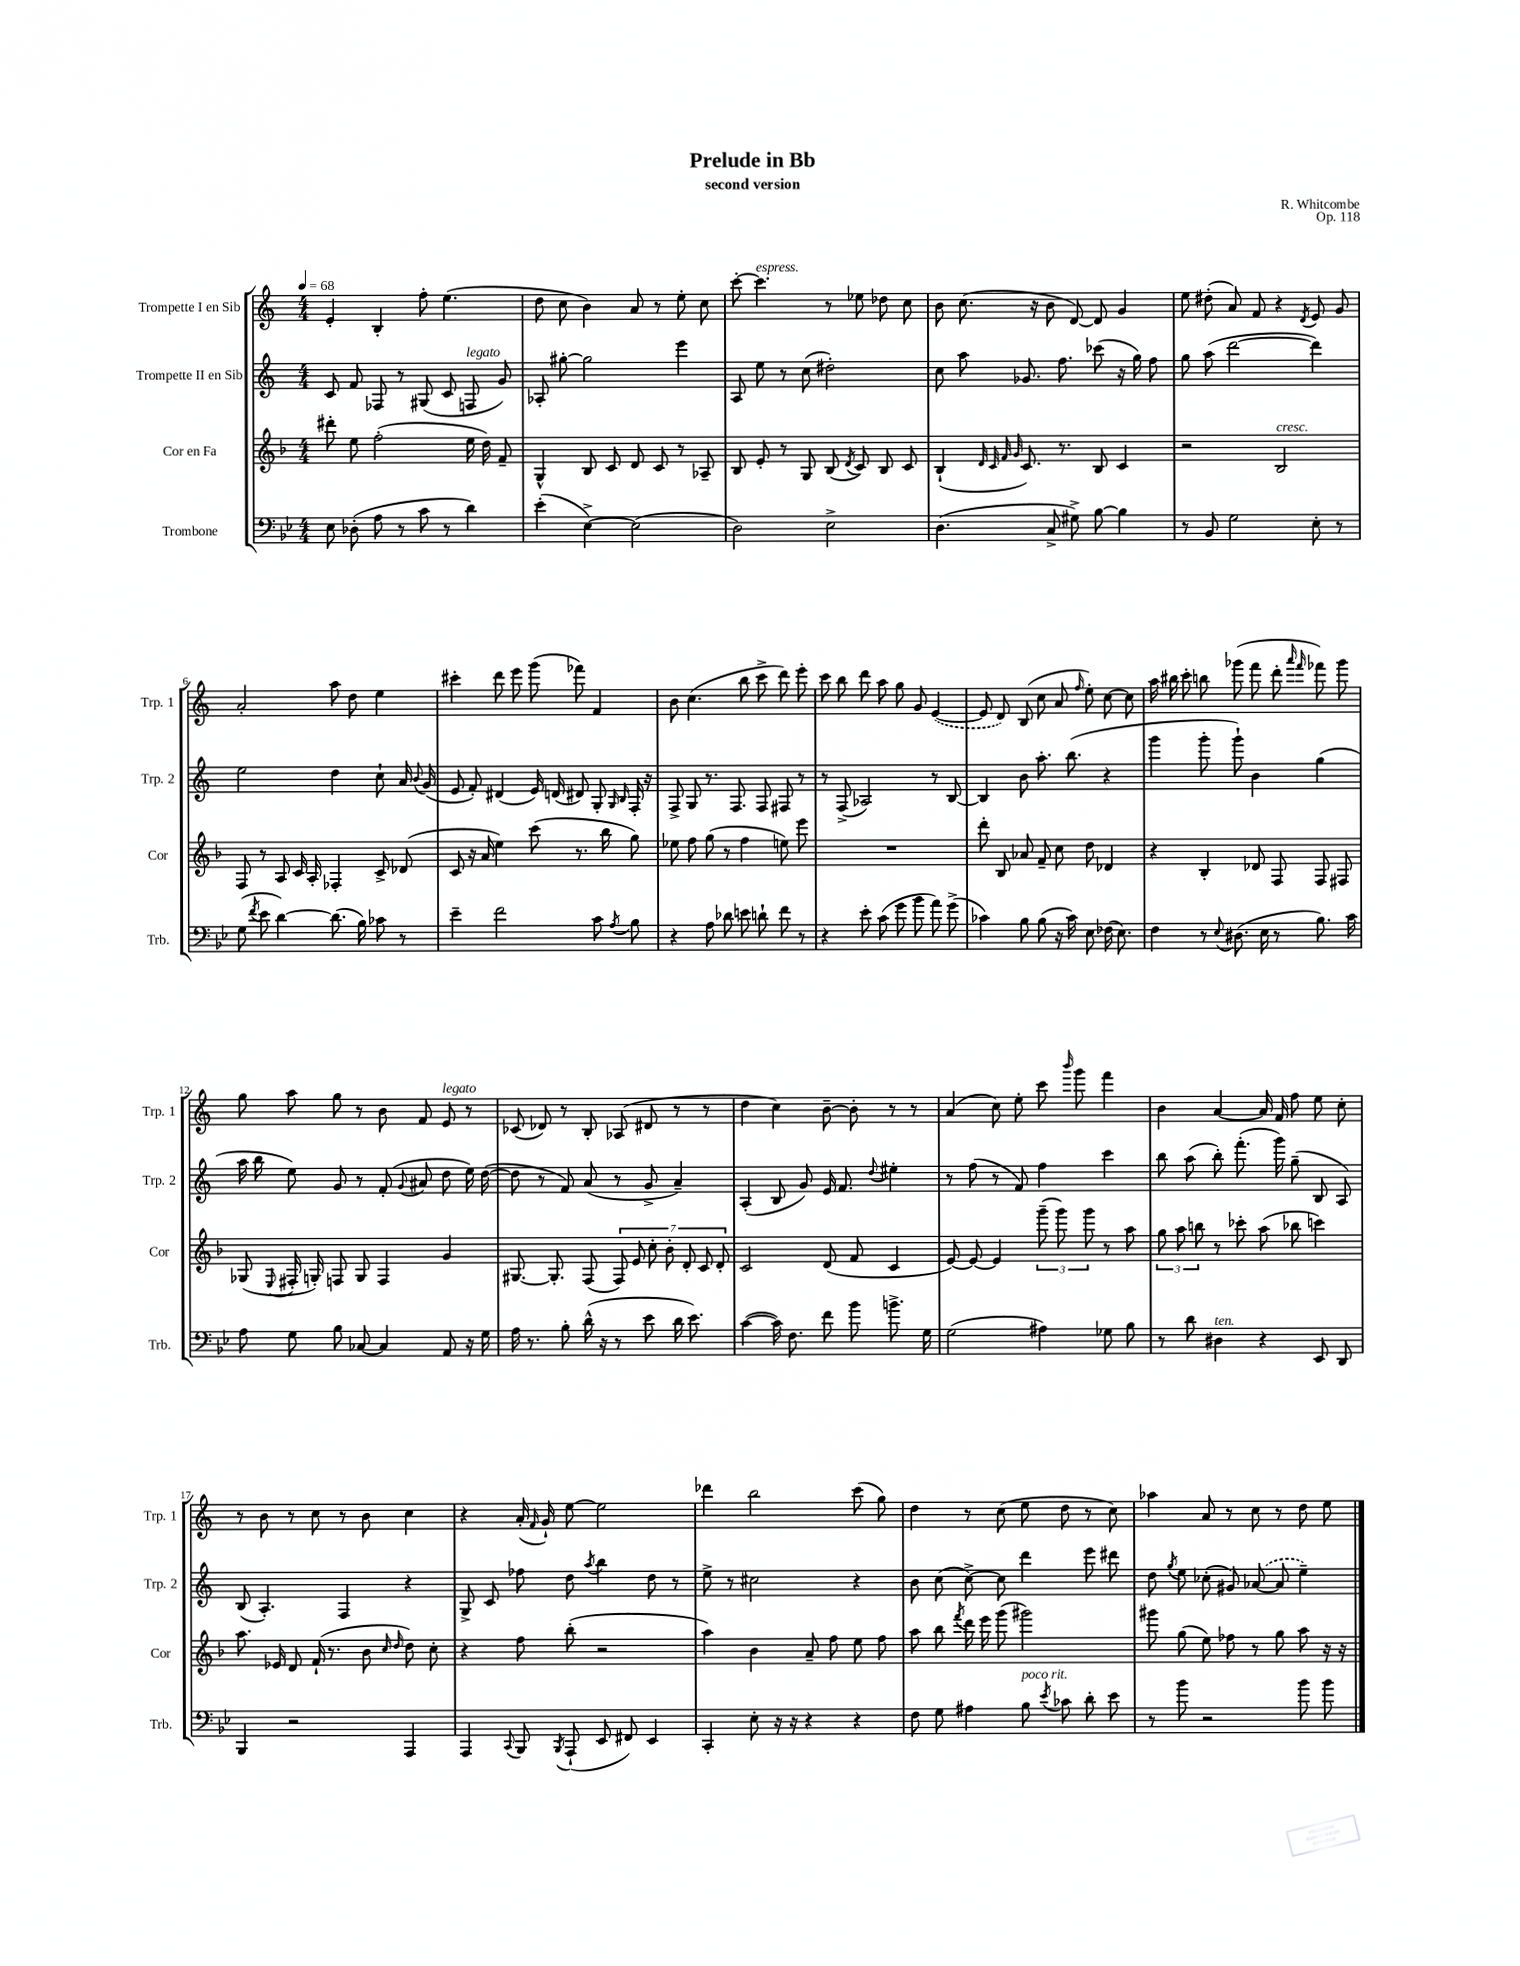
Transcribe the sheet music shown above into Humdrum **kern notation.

**kern	**kern	**kern	**kern
*staff4	*staff3	*staff2	*staff1
*clefF4	*clefG2	*clefG2	*clefG2
*k[b-e-]	*k[b-]	*k[]	*k[]
*M4/4	*M4/4	*M4/4	*M4/4
*MM68	*MM68	*MM68	*MM68
8E-\	8ddd#'\	8c/	4e'/
(8D-'\	8ee\	8f/	.
8A\	(2ff'\	8F-/	4B'/
8r	.	8r	.
8c\	.	(8G#/	8ff'\
8r	.	8c/	(4.ee\
4d\)	16ee\	8F/	.
.	16dd\)	.	.
.	8f~/	8g/)	.
=	=	=	=
(4e-'\	4G^^/	8A-'/	8dd\
.	.	[8gg#'\	8cc\
[4E-^\)	8B-/	2gg#\]	4b\)
.	8c/	.	.
(2E-\]	8d/	.	8a/
.	8c/	.	8r
.	8r	4eee\	8ee'\
.	8A-~/	.	8cc\
=	=	=	=
2D\)	8B-/	8A/	[8ccc'\
.	8e'/	8ee\	4.ccc\]
.	8r	8r	.
.	8G/	(8cc\	.
2E-^\	(8B-/	2dd#'\)	8r
.	8qd/	.	.
.	8c/)	.	8ee-\
.	8B-/	.	8dd-\
.	8c/	.	8cc\
=	=	=	=
(4.D\	(4B-`/	8cc\	8b\
.	.	8aa\	(8.cc\
.	32qqd/	.	.
.	32qqc/	.	.
.	32qqf/	.	.
.	32qqg/	.	.
.	8.c/)	8.g-/	.
.	.	.	16r
8C^/	.	.	8b\
.	8.r	8.ff\	.
8G#^\)	.	.	[8d/)
[8B-\	8B-/	(8ccc-\	8d/]
4B-\]	4c/	16r	4g/
.	.	16gg\)	.
.	.	8ff\	.
=	=	=	=
8r	2r	8gg\	8ee\
8BB-/	.	(8aa\	(8dd#'\
2G\	.	[2ddd\	8a/)
.	.	.	8f/
.	2B-/	.	4r
.	.	.	8qd/
8E-'\	.	4ddd\])	8e/
8r	.	.	8g/
=	=	=	=
(8G\	8F/	2ee\	2a'/
8qf/	.	.	.
8e-\	8r	.	.
[4d\)	8A/	.	.
.	16c/	.	.
.	16A'/	.	.
(8.d\]	4F-'/	4dd\	8aa\
.	.	.	8dd\
16B-\)	.	.	.
8c-\	8c^/	8cc`\	4ee\
8r	(8d-/	16a/	.
.	.	8qqb/	.
.	.	(16g/	.
=	=	=	=
4e-~\	8c/	8e/	4ccc#'\
.	16r	8f'/)	.
.	16a/	.	.
2f\	4ee\)	(4d#/	8ddd\
.	.	.	8eee\
.	(8ccc\	16e/)	(8ggg\
.	.	(16d/	.
.	8.r	8d#/)	8fff-\)
8c\	.	8G'/	4f/
.	16bb-\	.	.
.	.	16qqG/	.
8qA/	.	16qqB/	.
8B-\	8gg\)	16F'/	.
.	.	16r	.
=	=	=	=
4r	8ee-\	8F^/	8b\
.	8ff\	8G/	(4.cc\
8A\	(8gg\	8.r	.
8d-\	8r	.	.
.	.	8.F/	.
8e\	4ff\	.	8bb\
8d`\	.	8F/	8ccc^\
8f\	8ee\)	8F#/	8ddd\)
8r	8eee\	8r	8eee'\
=	=	=	=
4r	1r	8r	8ccc\
.	.	(8F^/	8bb\
8e-'\	.	2A-/)	8ddd\
(8c\	.	.	8aa\
8g\	.	.	8gg\
8b-\	.	.	8g/
8a\)	.	8r	([4e/
(8g^\	.	[8B/	.
=	=	=	=
4c-\)	8ddd'\	4B/]	8e/]
.	8B-/	.	8d/)
8B-\	8a-/	8b\	(8B/
(8B-\	8f~/	8.aa'\	8cc\
16r	8cc\	.	8a/
16c-\)	.	(8.bb\	.
.	.	.	16qqff/
8E-\	8dd\	.	8ee'\)
(16F-\	4d-/	4r	[8cc\
8.E-\)	.	.	.
.	.	.	8cc\]
=	=	=	=
4F\	4r	4ggg\	16aa\
.	.	.	16bb#\
.	.	.	8ccc'\
8r	4B-'/	8ggg'\	8bb\
8qqE-/	.	.	.
(8.D#\	.	8ggg`\)	(8ggg-\
.	8d-/	4b\	8fff\
16E-\	.	.	.
8r	8F/	.	8ddd'\
.	.	.	16qqaaa/
.	.	.	16qqfff/
8.B-\)	8F/	(4gg\	8fff-\)
.	8F#/	.	8ggg-\
16c\	.	.	.
=	=	=	=
8A\	(8G-/	16aa\	8gg\
.	.	16bb\	.
.	8qqE/	.	.
8G\	16F#'/	8ee\)	8aa\
.	16G'/)	.	.
8B-\	8F/	8g/	8gg\
[8C-/	8G/	8r	8r
4C-/]	4F/	(8f'/	8b\
.	.	8qqg/	.
.	.	8a#/	8f/
8AA/	4g/	8dd\	8e/
16r	.	16ee\)	8r
16G\	.	([16dd\	.
=	=	=	=
16A\	[8.G#/	8dd\]	(8c-/
8.r	.	.	.
.	.	8r	8d-/)
.	8.G#'/]	.	.
8B-'\	.	8f/)	8r
(16d^^\	(8F/	(8a/	8B'/
16r	.	.	.
8r	14F/)	8r	(8A-/
.	14e/	.	.
8e-\	.	8g^/	8d#/
.	14cc'\	.	.
.	14b-'\	.	.
16d\	.	4a~/)	8r
.	14d'/	.	.
8.e-\)	.	.	.
.	14c/	.	.
.	.	.	8r
.	14d'/	.	.
=	=	=	=
([4c\	2c/	(4A'/	4dd\
16c\])	.	8B/	4cc\)
8.F\	.	.	.
.	.	8g/)	.
8f\	(8d/	16e/	[8b~\
.	.	8.f/	.
8b-\	8f/	.	8b'\]
.	.	8qqdd/	.
8.b^\	4c/	4ee#'\	8r
.	.	.	8r
16G\	.	.	.
=	=	=	=
(2G\	[8e/)	8r	(4a/
.	8e/_	(8ff\	.
.	4e/]	8r	8cc\)
.	.	8f/)	8ee'\
4A#\)	(12ggg~\	4ff\	8ccc\
.	12ggg\)	.	.
.	.	.	16qqbbb/
.	.	.	8ggg\
.	12ggg\	.	.
8G-\	8r	4ccc\	4fff\
8B-\	8aa\	.	.
=	=	=	=
8r	12gg\	8bb\	4b\
.	12aa\	.	.
8d\	.	(8aa\	.
.	12bb\	.	.
4D#\	8r	8bb'\)	[4a/
.	8ccc-'\	(8.fff'\	.
4r	(8aa\	.	16a/]
.	.	16ggg\)	16f/
.	8bb-\	(8gg~\	8ff\
8EE-/	4ccc\)	8B/	8ee\
8DD/	.	8A/)	8cc'\
=	=	=	=
4BBB-/	8.aa\	(8B/	8r
.	.	4.A'/)	8b\
.	16e-/	.	.
2r	8d/	.	8r
.	(16f`/	.	8cc\
.	8.r	.	.
.	.	4F/	8r
.	8b-\	.	8b\
.	16qqcc/	.	.
.	16qqdd/	.	.
4AAA/	8dd\)	4r	4cc\
.	8cc'\	.	.
=	=	=	=
4AAA/	4r	8G^/	4r
.	.	8c/	.
8qqCC/	.	.	.
8BBB-/	8ff\	8ff-\	(16a'/
.	.	.	16qqf/
.	.	.	16g`/)
8qBBB-/	.	.	.
(8AAA`/	(8bb-'\	8dd\	[8ee\
.	.	8qaa/	.
8EE-/	2r	4bb\	2ee\]
8FF#/)	.	.	.
4EE-/	.	8dd\	.
.	.	8r	.
=	=	=	=
4CC'/	4aa\)	8ee^\	4ddd-\
.	.	8r	.
8E-'\	4b-\	2cc#\	2bb\
16r	.	.	.
16r	.	.	.
4r	8a~/	.	.
.	8ff\	.	.
4r	8ee\	4r	(8ccc\
.	8ff\	.	8gg\)
=	=	=	=
8F\	8aa\	8b\	4dd\
8G\	8bb-\	(8cc\	.
.	8qfff/	.	.
4A#\	16ddd\	[8cc^\)	8r
.	16eee\	.	.
.	(8ggg\	8cc\]	(8cc\
8B-\	2ggg#\)	4ddd\	8ee\
8qe-/	.	.	.
8c-\	.	.	8dd\
8d'\	.	8eee\	8r
8e-\	.	8ddd#\	8cc\)
=	=	=	=
8r	8ggg#\	8dd\	4aa-\
.	.	8qgg/	.
8b-\	(8gg\	8ee\	.
2r	8ee\)	(8cc-'\	8a/
.	8ff-\	8g#/)	8r
.	8r	([8a-/	8cc\
.	8gg\	8a-/]	8r
8b-\	8aa\	4ee~\)	8dd\
8b-\	16r	.	8ee\
.	16r	.	.
==	==	==	==
*-	*-	*-	*-
